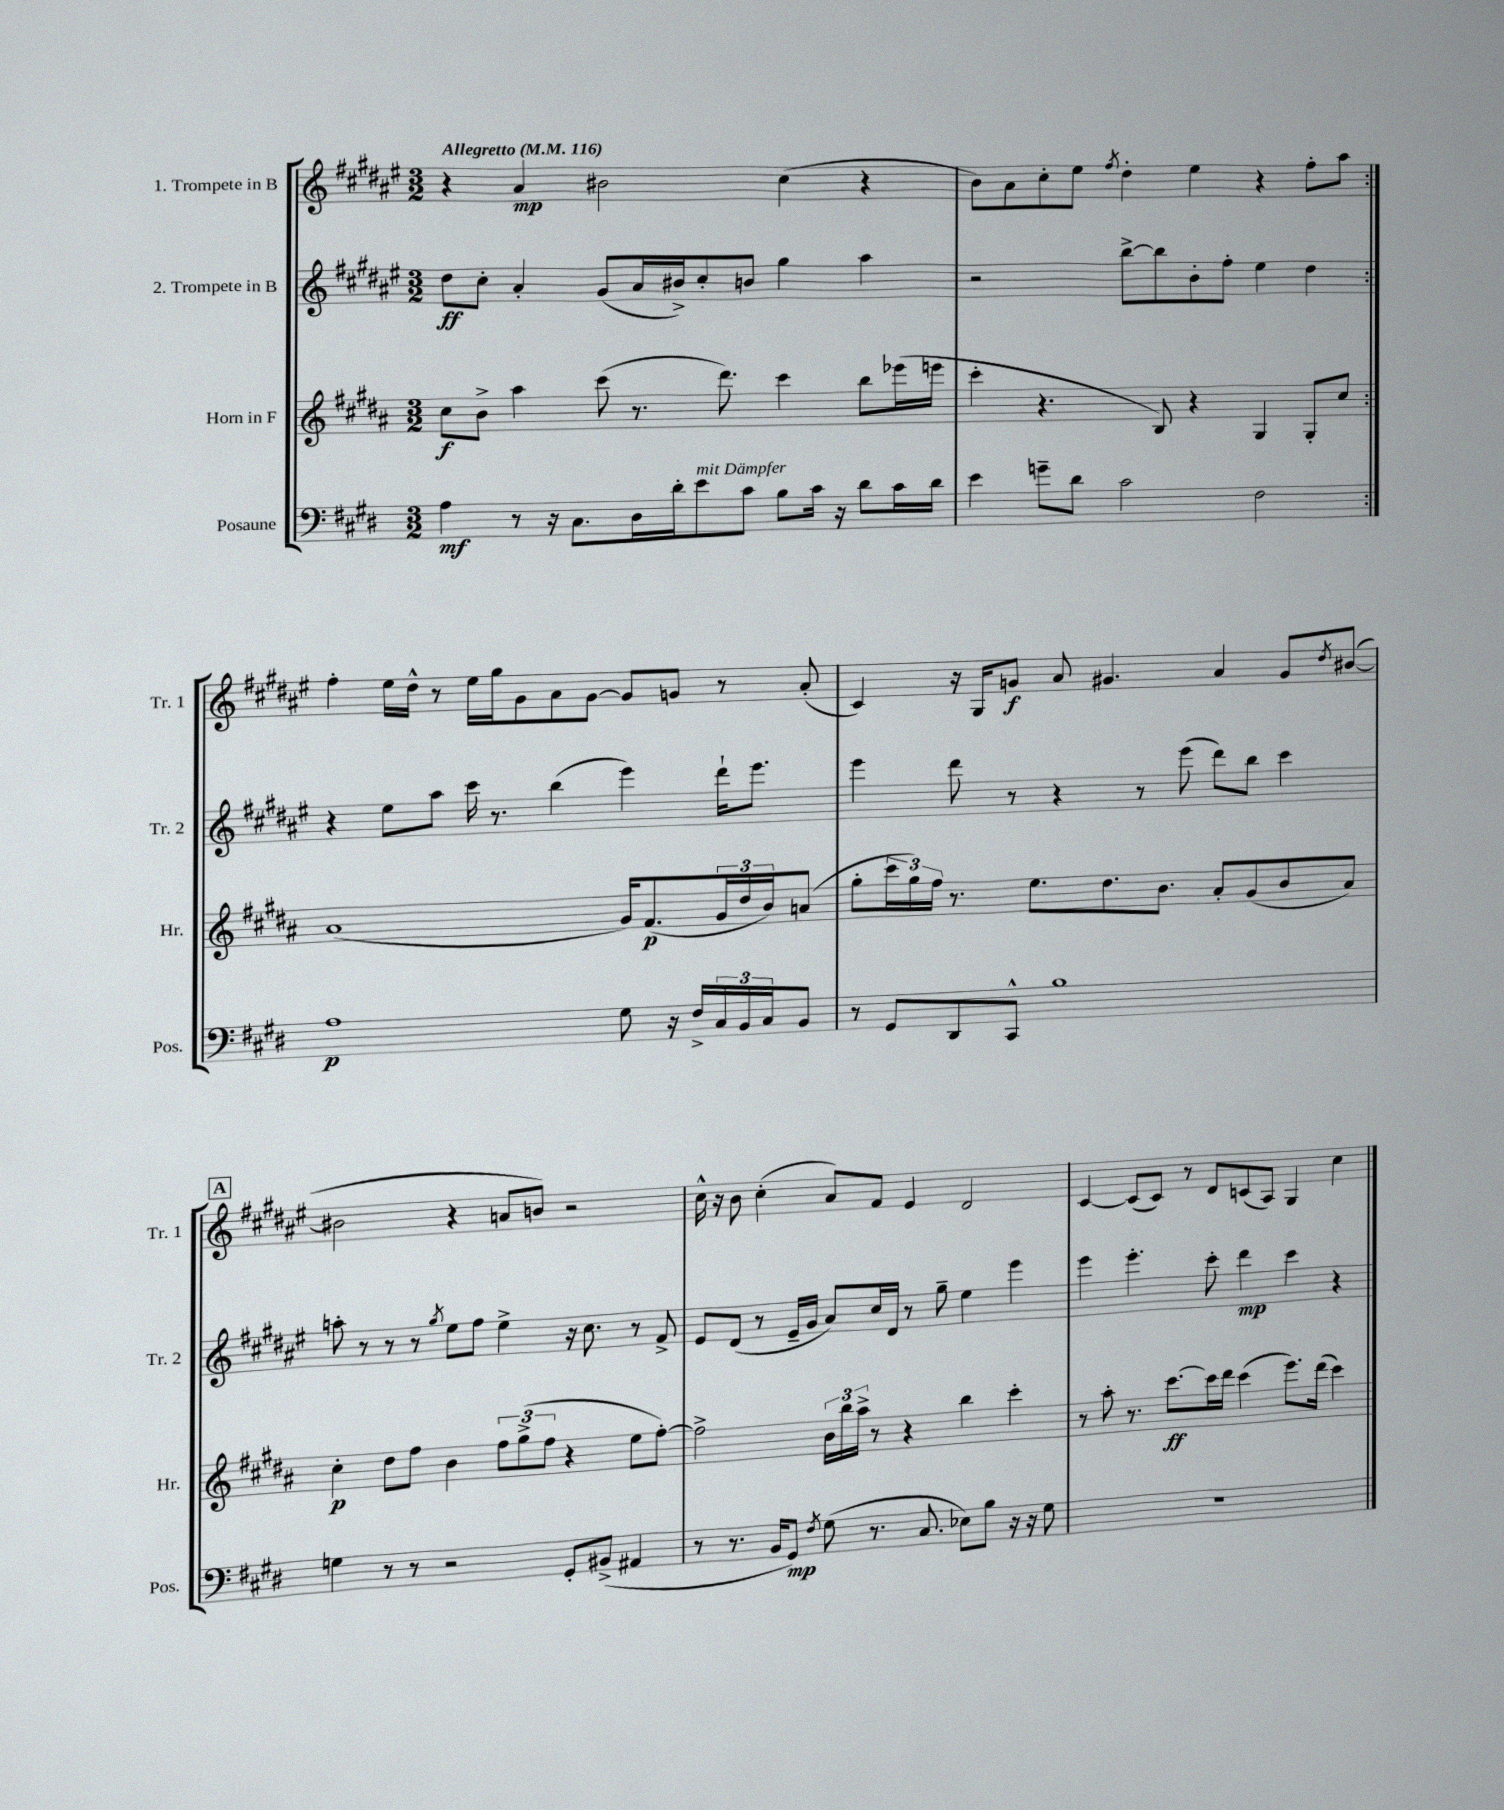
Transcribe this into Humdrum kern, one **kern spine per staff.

**kern	**kern	**kern	**kern
*staff4	*staff3	*staff2	*staff1
*clefF4	*clefG2	*clefG2	*clefG2
*k[f#c#g#d#]	*k[f#c#g#d#a#]	*k[f#c#g#d#a#e#]	*k[f#c#g#d#a#e#]
*M3/2	*M3/2	*M3/2	*M3/2
*MM116	*MM116	*MM116	*MM116
4A	8cc#	8dd#	4r
.	8b^	8cc#'	.
8r	4aa#	4a#'	4a#
16r	.	.	.
8.C#	.	.	.
.	(8ccc#	(8g#	2b#
16D#	8.r	16a#	.
16d#'	.	16b#^)	.
8e	.	8cc#'	.
.	8.ddd#)	.	.
8c#	.	8b	.
8B	4ccc#	4gg#	(4cc#
16c#	.	.	.
16r	.	.	.
8d#	8bb	4aa#	4r
16c#	(16eee-	.	.
16d#	16eee	.	.
=	=	=	=
4e	4ccc#'	2r	8b)
.	.	.	8a#
8g~	4.r	.	8cc#'
8d#	.	.	8ee#
.	.	.	8qff#
2c#	.	[8bb^	4dd#'
.	8B)	8bb]	.
.	4r	8b'	4ee#
.	.	8ff#'	.
2F#	4G#	4ee#	4r
.	8G#'	4dd#	8ff#'
.	8cc#	.	8aa#
=:|!	=:|!	=:|!	=:|!
1A	(1a#	4r	4ff#'
.	.	8ee#	16ee#
.	.	.	16dd#^^
.	.	8aa#	8r
.	.	16ccc#	16ee#
.	.	8.r	16gg#
.	.	.	8g#
.	.	(4bb	8a#
.	.	.	[8g#
8G#	16g#)	4eee#)	8g#]
.	(8.f#	.	.
16r	.	.	8g
16F#^	.	.	.
24C#	24g#	16ddd#`	8r
24BB	24dd#	.	.
.	.	8.eee#	.
24C#	24b)	.	.
8BB	(8a	.	(8a#'
=	=	=	=
8r	8gg#'	4eee#	4c#)
8GG#	24ccc#	.	.
.	24gg#)	.	.
.	24ff#	.	.
8DD#	8.r	8ddd#	16r
.	.	.	16G#
8CC#^^	.	8r	8g
.	8.ee	.	.
1B	.	4r	8a#
.	8.dd#	.	4.g#
.	.	8r	.
.	8.b	.	.
.	.	(8eee#	.
.	8a#'	8ddd#)	4a#
.	(8g#	8bb	.
.	8b	4ccc#	8g#
.	.	.	8qdd#
.	8a#)	.	([8b#
=	=	=	=
4G	4cc#'	8aa'	2b#]
.	.	8r	.
8r	8dd#	8r	.
8r	8ff#	8r	.
.	.	8qgg#	.
2r	4b	8ee#	4r
.	.	8ff#	.
.	12ff#	4ee#^	8a
.	(12gg#^	.	.
.	.	.	8b)
.	12ff#	.	.
8GG#'	4r	16r	2r
.	.	8.cc#	.
(8BB#^	.	.	.
4AA#	8ee	8r	.
.	[8ff#')	8f#^	.
=	=	=	=
8r	2ff#^]	8e#	16cc#^^
.	.	.	16r
8.r	.	(8d#	8b
.	.	8r	(4cc#'
16BB	.	.	.
8GG#)	.	16e#~	.
.	.	16g#	.
8qF#	.	.	.
(8G#	24b	8a#)	8a#)
.	24bb	.	.
.	24aa#^	.	.
8.r	8r	16cc#	8f#
.	.	16d#	.
.	4r	8r	4e#
8.C#	.	.	.
.	.	8gg#~	.
8E-)	4bb	4ee#	2d#
8B	.	.	.
16r	4ccc#'	4eee#	.
16r	.	.	.
8G#	.	.	.
=	=	=	=
1.r	8r	4eee#	[4c#
.	8aa#'	.	.
.	8.r	4.eee#'	(8c#]
.	.	.	8c#)
.	[8.ccc#	.	.
.	.	.	8r
.	16ccc#]	8ccc#'	8d#
.	16ddd#	.	.
.	(4ccc#	4ddd#	(8c
.	.	.	8A#)
.	8.eee)	4ccc#	4G#
.	(16ddd#	.	.
.	4ccc#)	4r	4cc#
==	==	==	==
*-	*-	*-	*-
